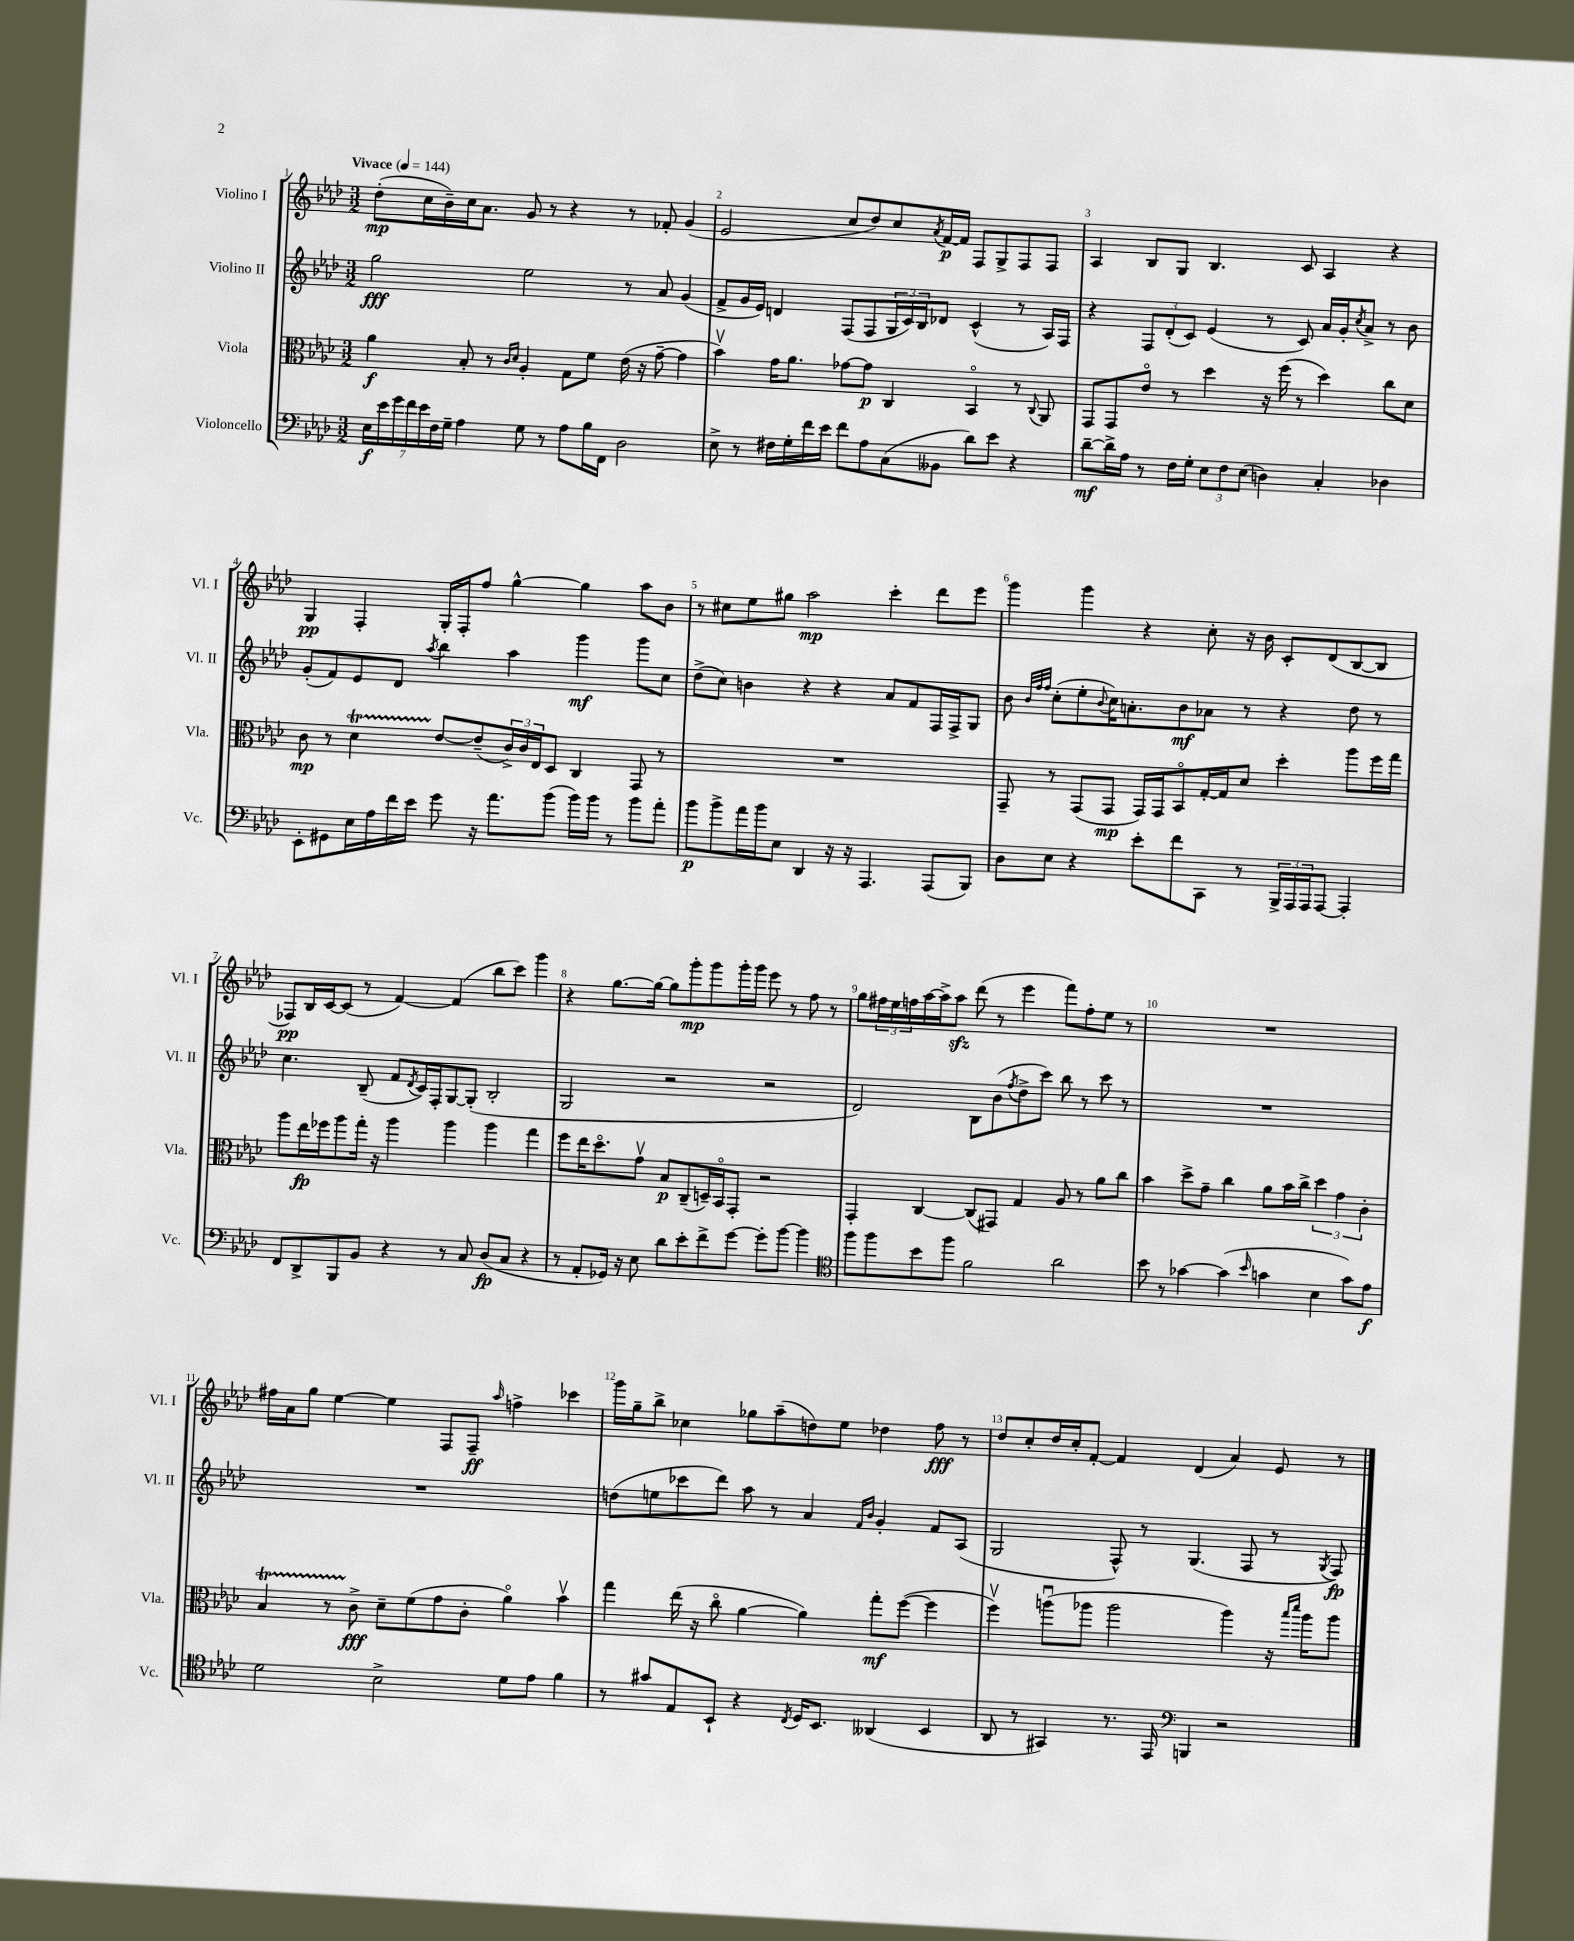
<<
\new StaffGroup <<
\new Staff = "s0" \with { instrumentName = "Violino I" shortInstrumentName = "Vl. I" } {
    \clef treble \key aes \major \numericTimeSignature \time 3/2 \tempo "Vivace" 4 = 144
    des''8-.\mp( c''16 bes'16--) c''16 aes'8. g'8 r8 r4 r8 fes'8-. g'4( |
    ees'2 c''8 des''8) c''8 \acciaccatura { aes'8 } f'16~\p f'16 f8 g8-> f8 f8 |
    aes4 bes8 g8 bes4. c'8 aes4 r4 |
    g4\pp f4-. g16-. f16-. f''8 g''4~-^ g''4 aes''8 bes'8 |
    r8 cis''8 ees''8 gis''8 aes''2\mp c'''4-. des'''8 ees'''8 |
    g'''4 g'''4 r4 c''8-. r16 bes'16 c'8-. des'8( bes8~ bes8 |
    fes8\pp) bes16 c'16~ c'8( r8 f'4~) f'4( bes''8 c'''8) g'''4 |
    r4 g''8.~ g''16~ g''8 g'''8-.\mp g'''8 g'''16-. g'''16 ees'''8 r8 f''8 r8 |
    g''8 \tuplet 3/2 { fis''16 ees''16 f''16 } aes''16~ aes''16-> aes''8\sfz des'''8( r8 ees'''4 f'''8) f''8-. ees''8 r8 |
    R1. |
    fis''16 aes'16 g''8 ees''4~ ees''4 f8 f8--\ff \grace { aes''16 } f''4-> ces'''4 |
    g'''16 g''16-- bes''8-> ces''4 ges''8 aes''8--( d''8) ees''8 des''4 f''8\fff r8 |
    des''8 c''8-. des''16 c''16-. f'8~-. f'4 des'4( aes'4) ees'8 r8 \bar "|." |
}
\new Staff = "s1" \with { instrumentName = "Violino II" shortInstrumentName = "Vl. II" } {
    \clef treble \key aes \major \numericTimeSignature \time 3/2
    g''2\fff ees''2 r8 aes'8 g'4( |
    f'8-> g'16 ees'16) d'4 f8( f8 \tuplet 3/2 { g16 c'16) bes16 } des'8 c'4-^( r8 aes16) f16 |
    r4 \tuplet 3/2 { f8 des'8-.( c'8) } ees'4( r8 c'8) aes'16 g'16-. \acciaccatura { c''8 } aes'8-> r8 bes'8 |
    g'8-.( f'8) ees'8 des'8 \acciaccatura { aes''8 } bes''4 aes''4 g'''4\mf g'''8 c''8 |
    des''8->( c''8) b'4 r4 r4 aes'8 f'8 f16 f16-> g8 |
    bes'8 \grace { bes'32 f''32 f''32 } c''8-.( ees''8-. \appoggiatura { bes'8 } c''16) a'8.-. bes'8\mf aes'8 r8 r4 des''8 r8 |
    c''4. bes8--( f'8 \acciaccatura { des'8 } c'16) f16-. g8~ g8-.( bes2-. |
    g2 r2 r2 |
    des'2) bes8 bes'8( \acciaccatura { f''8 } des''8-> c'''8) bes''8 r8 c'''8 r8 |
    R1. |
    R1. |
    d''8( e''8 ces'''8 des'''8) aes''8 r8 aes'4 \grace { f'16 bes'16 } g'4-. f'8 aes8( |
    g2 f8-^) r8 g4.( f8 r8 \acciaccatura { g8 } f8\fp) \bar "|." |
}
\new Staff = "s2" \with { instrumentName = "Viola" shortInstrumentName = "Vla." } {
    \clef alto \key aes \major \numericTimeSignature \time 3/2
    aes'4\f bes8-. r8 \grace { c'16 des'16 } aes4-. g8 f'8 ees'16( r16 g'8~-- g'4 |
    bes'4\upbow) g'16 aes'8. ges'8~ ges'8\p c4 bes,4\flageolet r8 \appoggiatura { c8 } aes,8 |
    g,8 g,8 ees'8\flageolet r8 des''4 r16 f''16( r8 des''4) c''8 des'8 |
    c'8\mp r8 des'4\startTrillSpan ees'8~\stopTrillSpan ees'8--( \tuplet 3/2 { c'16->) c'16 ees16 } des8 c4 g,8 r8 |
    R1. |
    g,8-- r8 g,8( g,8\mp g,16) g,16 bes,8\flageolet g16~-. g16 des'8 des''4-. aes''8 f''16 g''16 |
    aes''8 ees''16\fp fes''16 aes''8 g''16-. r16 aes''4 aes''4 aes''4 g''4 |
    f''8 ees''16 des''8.\flageolet g'8\upbow bes8\p c8--( d16--) bes,16\flageolet g,8-. r2 |
    g,4-. c4~ c8( gis,8) g4 aes8 r8 aes'8 c''8 |
    bes'4 des''8-> g'8-- c''4 aes'8 bes'16 c''16-> \tuplet 3/2 { des''4 g'4 c'4-. } |
    bes4\startTrillSpan r8 c'8->\stopTrillSpan\fff des'8-- f'8( g'8 c'8-. aes'4\flageolet) bes'4\upbow |
    g''4 ees''16( r16 c''8\flageolet aes'4~ aes'4) g''8-.\mf f''8~( f''4 |
    f''4\upbow) a''8\downbow( aes''8 aes''2 aes''4) r16 \grace { bes''16 des'''16 } aes''16 aes''8 \bar "|." |
}
\new Staff = "s3" \with { instrumentName = "Violoncello" shortInstrumentName = "Vc." } {
    \clef bass \key aes \major \numericTimeSignature \time 3/2
    \tuplet 7/4 { ees16\f ees'16 g'16 f'16 ees'16 f16 g16-- } aes4 g8 r8 aes8 bes16 f,16 des2 |
    ees8-> r8 fis16 g16-. f'16 ees'16 f'8 aes8 c8( beses,8 des'8) ees'8 r4 |
    des'8~--\mf des'16-> aes16 r8 f16 g16-. \tuplet 3/2 { ees8 f8 ees8( } d4) c4-. des4 |
    ees,8-. gis,8 ees16 aes16 f'16 ees'16 g'8 r16 aes'8. bes'8( bes'16) bes'16 r8 bes'8 aes'8-. |
    bes'8\p bes'8-> aes'16 bes'16 ees8 des,4 r16 r16 aes,,4. aes,,8( bes,,8) |
    des8 ees8 r4 ees'8-. f'8 c,8 r8 \tuplet 3/2 { bes,,16-> aes,,16 aes,,16 } aes,,8~ aes,,4-. |
    f,8 des,8-> bes,,8 bes,8 r4 r8 c8 des8\fp( c8 r4 |
    r8 aes,8-. ges,16) r16 ees8 des'8 ees'8-. f'8-> g'8~ g'8-. bes'8~ bes'4 |
    \clef tenor f''8 f''8 bes'8 f''8 f'2 aes'2 |
    bes'8 r8 ges'4~ ges'4( \grace { bes'16 } g'4 bes4 g'8) ees'8\f |
    des'2 bes2-> des'8 ees'8 f'4 |
    r8 gis'8 ees8 bes,8-! r4 \acciaccatura { c8 } des16 bes,8. aeses,4( bes,4 |
    aes,8 r8 gis,4) r8. ees,16 \clef bass b,,4 r2 \bar "|." |
}
>>
>>
\layout { \context { \Score \override BarNumber.break-visibility = ##(#f #t #t) barNumberVisibility = #all-bar-numbers-visible } }
